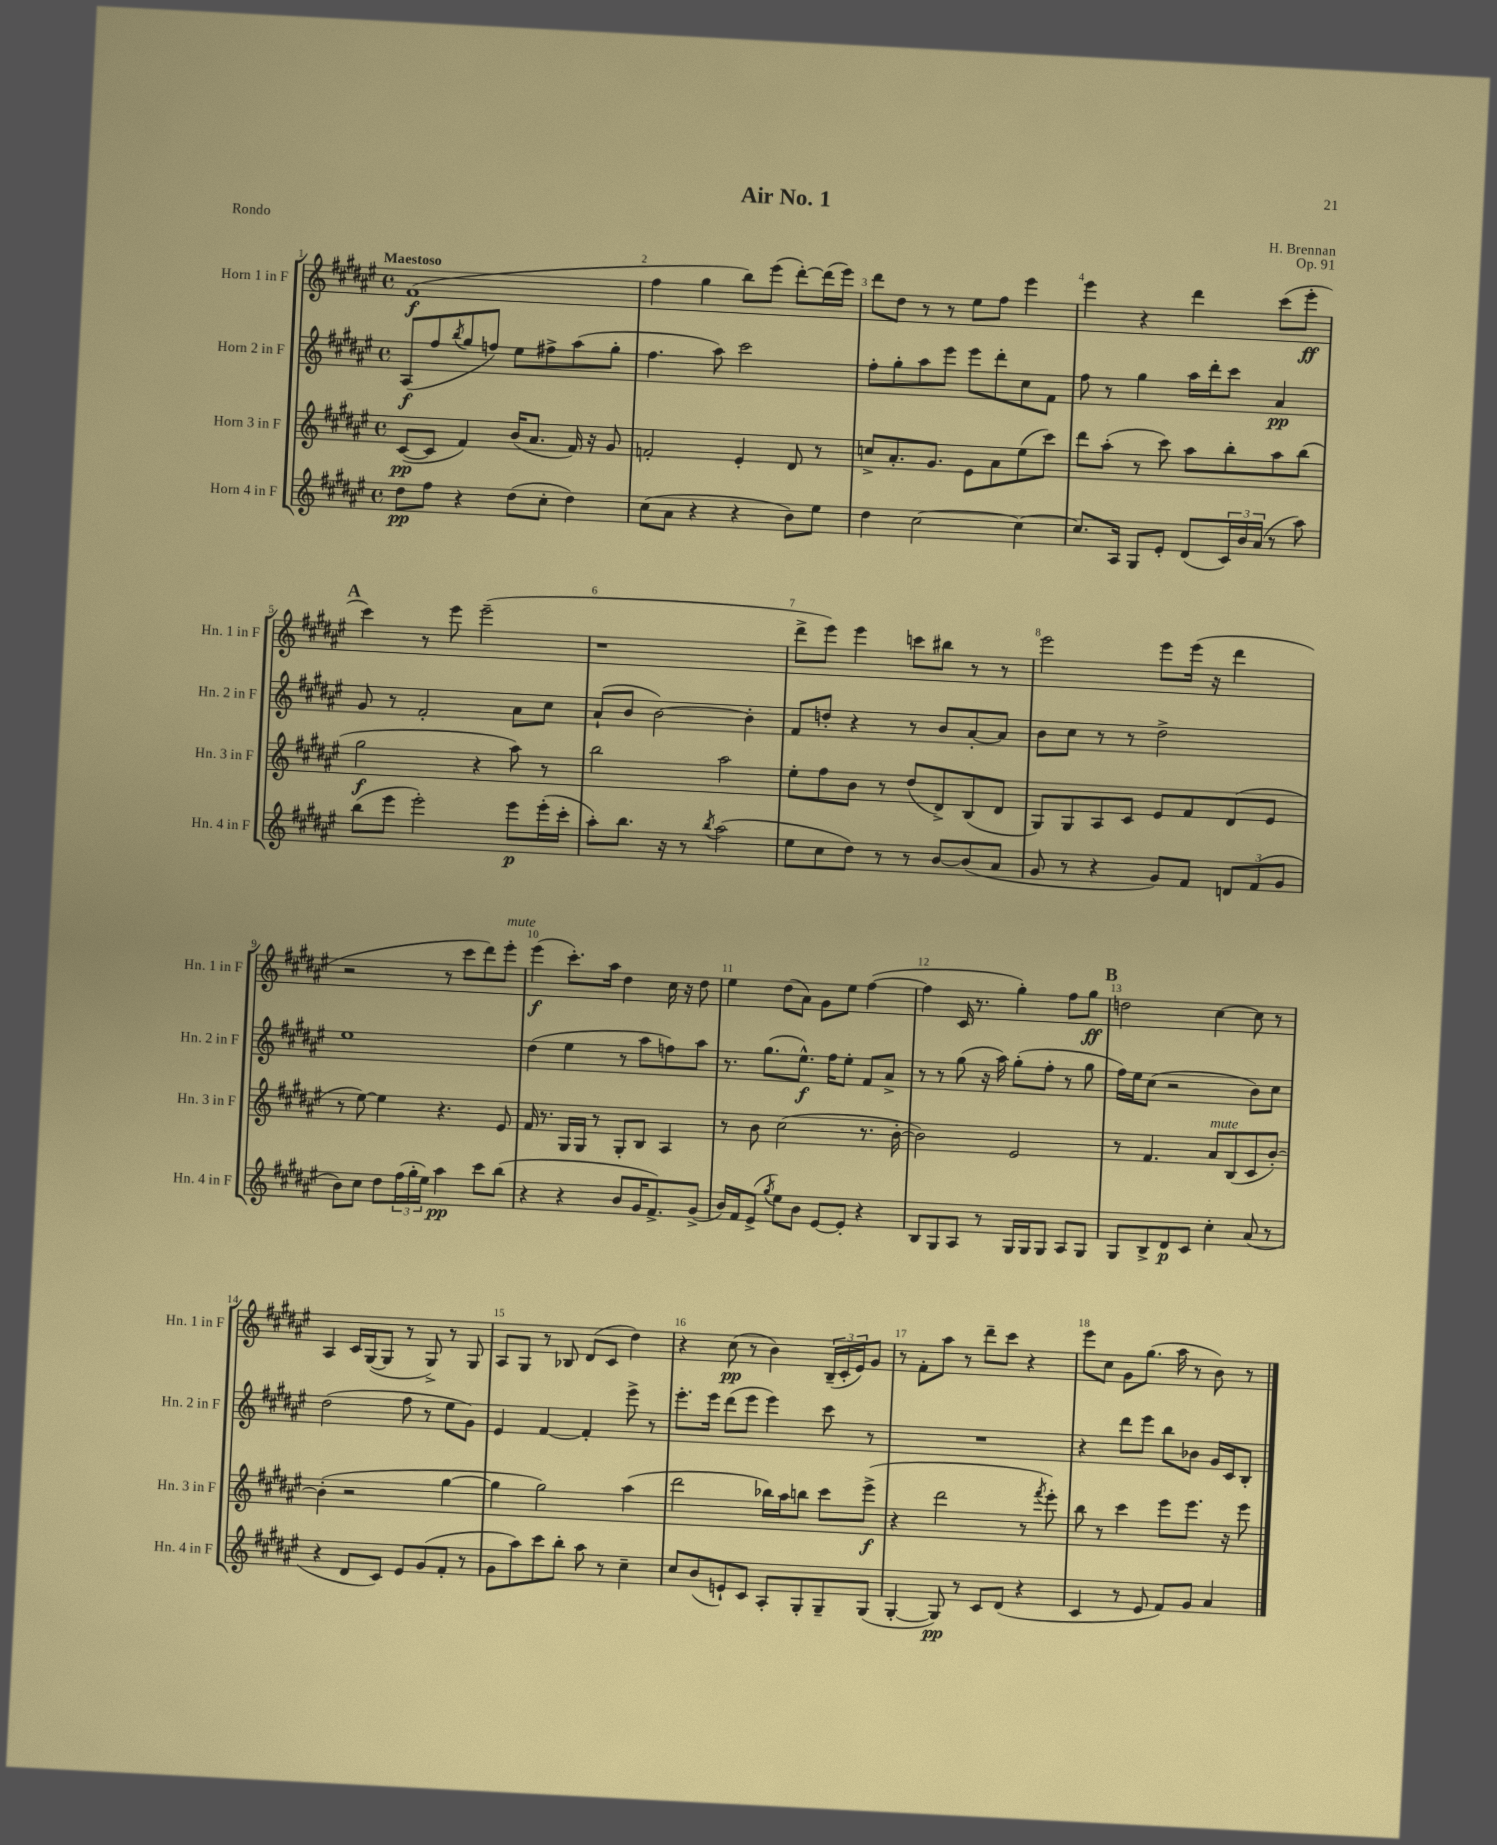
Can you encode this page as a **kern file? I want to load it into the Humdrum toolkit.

**kern	**kern	**kern	**kern
*staff4	*staff3	*staff2	*staff1
*clefG2	*clefG2	*clefG2	*clefG2
*k[f#c#g#d#a#e#]	*k[f#c#g#d#a#e#]	*k[f#c#g#d#a#e#]	*k[f#c#g#d#a#e#]
*M4/4	*M4/4	*M4/4	*M4/4
*met(c)	*met(c)	*met(c)	*met(c)
8dd#	([8c#	(8A#	(1f#
8ff#	8c#]	8ff#	.
.	.	8qbb	.
4r	4f#)	8gg#	.
.	.	8ff)	.
(8dd#	(16b	8ee#	.
.	8.a#	.	.
8cc#'	.	8ff#^	.
4dd#)	16f#)	(8aa#	.
.	16r	.	.
.	8g#	8gg#'	.
=	=	=	=
(8cc#	2f'	4.ff#	4ff#
8a#	.	.	.
4r	.	.	4gg#
.	.	8aa#)	.
4r	4e#'	2ccc#	8bb)
.	.	.	(8eee#
8b)	8d#	.	[8ddd#')
8ee#	8r	.	(16ddd#]
.	.	.	16eee#)
=	=	=	=
4dd#	8cc^	8ff#'	8ddd#
.	8.a#'	8gg#'	8dd#
[2cc#	.	8aa#	8r
.	8.g#	.	.
.	.	8eee#	8r
.	8e#	8eee#	8ee#
.	8a#	8ddd#'	8ff#
4cc#_	(8ee#	8cc#	4eee#
.	8ccc#)	8f#	.
=	=	=	=
8.cc#]	8ddd#	8ff#	4eee#
.	(8aa#'	8r	.
16A#	.	.	.
8G#	8r	4gg#	4r
8e#'	8ccc#)	.	.
(8d#	8aa#	16aa#	4ddd#
.	.	16ddd#'	.
24c#)	8bb'	8ccc#	.
24b	.	.	.
(24a#	.	.	.
8r	8aa#	4a#	(8ccc#
8aa#)	(8bb	.	8eee#'
=	=	=	=
(8bb	2gg#	8g#	4ccc#)
8eee#	.	8r	.
2eee#')	.	2f#'	8r
.	.	.	8eee#
.	4r	.	(2eee#~
8eee#	8aa#)	8a#	.
(16eee#'	8r	8cc#	.
16ccc#'	.	.	.
=	=	=	=
8aa#')	2bb	(8a#`	1r
8.bb	.	8b	.
.	.	[2b)	.
16r	.	.	.
8r	.	.	.
8qbb	.	.	.
(2aa#	2aa#	.	.
.	.	4b']	.
=	=	=	=
8ee#	8ee#'	8f#	8ddd#^
8cc#	8ff#	8dd'	8eee#)
8dd#)	8b	4r	4eee#
8r	8r	.	.
8r	(8dd#	8r	8ccc
[8b	8d#^)	8b	8bb#
(8b]	(8B	[8a#'	8r
8a#	8d#	8a#]	8r
=	=	=	=
8g#	8G#)	8b	2eee#
8r	8G#	8cc#	.
4r	8A#	8r	.
.	8c#	8r	.
8g#)	8e#	2dd#^	8eee#
8f#	8f#	.	(16eee#
.	.	.	16r
12d	(8d#	.	4ddd#
(12f#	.	.	.
.	8e#	.	.
12g#	.	.	.
=	=	=	=
8b)	8r	1ee#	2r
8cc#	[8ee#)	.	.
8dd#	4ee#]	.	.
(24ff#	.	.	.
24gg#'	.	.	.
24ee#)	.	.	.
4aa#	4.r	.	8r
.	.	.	8ccc#
8ccc#	.	.	8ddd#)
(8bb	8e#	.	8eee#'
=	=	=	=
4r	16f#	(4dd#	(4eee#
.	8.r	.	.
4r	16G#	4ee#	8.ccc#')
.	16G#	.	.
.	8r	.	.
.	.	.	16aa#
8b	8G#'	8r	4dd#
16g#	8B	8aa#	.
8.f#^)	.	.	.
.	4A#	8ff)	16cc#
.	.	.	16r
(8g#^	.	8aa#	8dd#
=	=	=	=
16b)	8r	8.r	4ee#
16f#	.	.	.
(8e#^	8b	.	.
.	.	(8.gg#	.
8qgg#	.	.	.
8ee#)	(2cc#	.	(8dd#
8b	.	8.ee#^^)	8a#)
[8e#	.	.	8g#
.	.	16ff#	.
8e#']	.	8ee#'	8ee#
4r	8.r	8f#	([4ff#
.	.	8a#^	.
.	[16b'	.	.
=	=	=	=
8B	2b])	8r	4ff#]
8G#	.	8r	.
8A#	.	(8gg#	16c#
.	.	.	8.r
8r	.	16r	.
.	.	16aa#)	.
16G#	2e#	(8gg#'	4gg#')
16G#	.	.	.
8G#	.	8ff#'	.
8A#	.	8r	8ff#
8G#	.	8gg#	8gg#
=	=	=	=
8G#	8r	16ff#)	2dd
.	.	16ee#	.
8B^	4.f#	(8cc#	.
8d#	.	2r	.
8c#	.	.	.
4cc#'	8a#	.	[4cc#
.	(8B	.	.
(8a#	8c#	8b)	8cc#]
8r	[8b')	8cc#	8r
=	=	=	=
4r	(4b']	(2dd#	4A#
8d#	2r	.	16c#
.	.	.	([16G#
8c#)	.	.	8G#]
8e#	.	8ff#	8r
(8g#	.	8r	8G#^)
8f#'	[4gg#	8ee#	8r
8r	.	8g#)	8G#
=	=	=	=
8g#	4gg#]	4e#	8A#
8aa#)	.	.	8G#
8ccc#	2gg#)	[4f#	8r
8bb'	.	.	8B-
8aa#	.	4f#']	(8d#
8r	.	.	8c#
4cc#~	(4aa#	8eee#^	4dd#)
.	.	8r	.
=	=	=	=
8cc#	2ddd#	8.eee#'	4r
(8b	.	.	.
.	.	16eee#	.
8e`)	.	(8ddd#	(8cc#
8c#	.	8eee#	8r
8A#'	16bb-)	4eee#)	4b)
.	16aa#	.	.
8G#'	8bb	.	.
8G#~	8ccc#	8ccc#	(24B~
.	.	.	24c#'
.	.	.	24e#)
(8G#	(8eee#^	8r	8g#
=	=	=	=
[4G#'	4r	1r	8r
.	.	.	8f#'
8G#])	2ddd#	.	8aa#
8r	.	.	8r
8c#	.	.	8ddd#~
(8d#	.	.	8ccc#
4r	8r	.	4r
.	8qfff#	.	.
.	8eee#')	.	.
=	=	=	=
4c#	8bb	4r	8eee#
.	8r	.	8cc#
8r	4ccc#	8ddd#	8g#
8e#	.	8eee#	(8.gg#
8f#)	8eee#	8bb	.
.	.	.	16aa#
8g#	8.eee#	8b-	8r
4a#	.	16g#	8b)
.	16r	16c#	.
.	8eee#	8B'	8r
==	==	==	==
*-	*-	*-	*-
